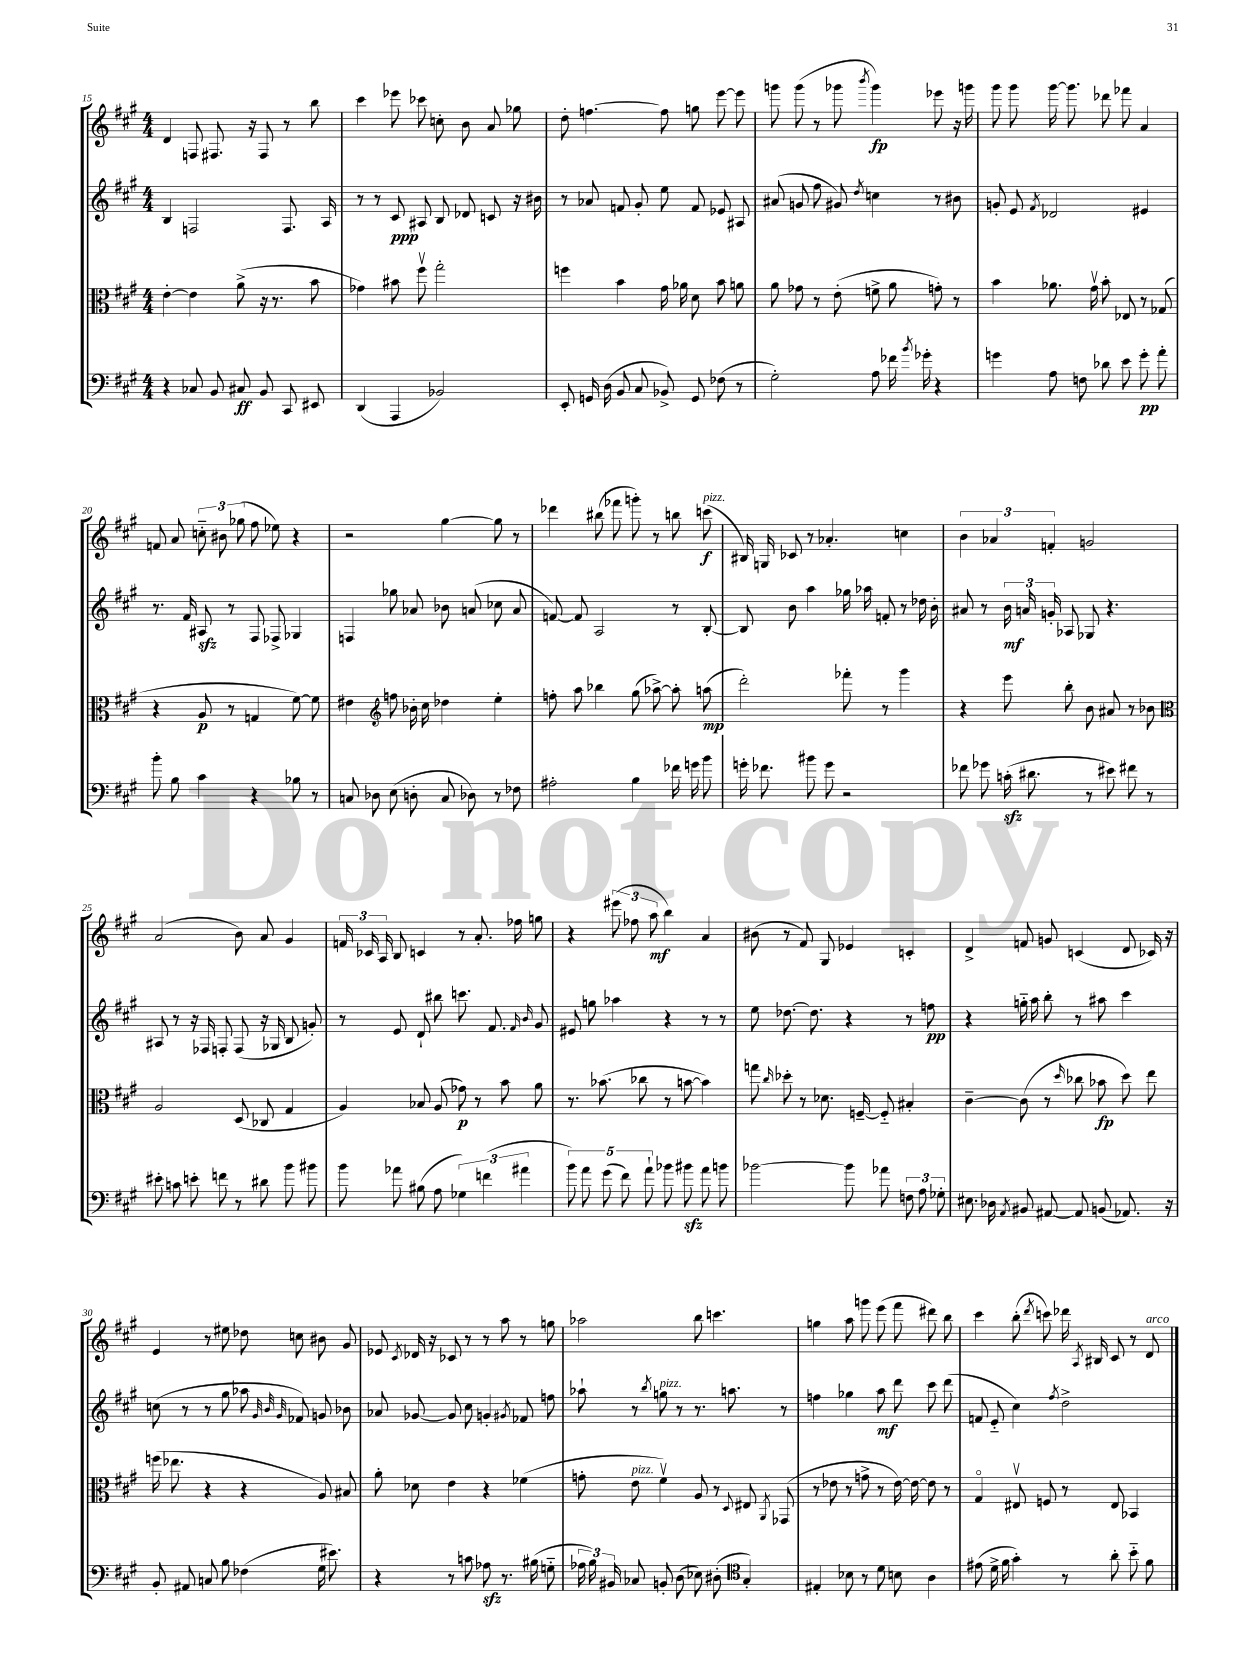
<<
\new StaffGroup <<
\new Staff = "s0" {
    \clef treble \key a \major \numericTimeSignature \time 4/4
    \autoBeamOff d'4 f8 fis8. r16 fis8 r8 b''8 |
    cis'''4 ees'''8 ces'''8 c''8-. b'8 a'8 ges''8 |
    d''8-. f''4.~ f''8 g''8 e'''8~ e'''8 |
    g'''8 g'''8( r8 ges'''8 \acciaccatura { b'''8 } ges'''4\fp) ees'''8 r16 g'''16 |
    gis'''8 gis'''8 gis'''16~ gis'''8. des'''8 fes'''8 a'4 |
    f'8 a'8 \tuplet 3/2 { c''8-_ bis'8 ges''8( } fis''8 ees''8) r4 |
    r2 gis''4~ gis''8 r8 |
    des'''4 bis''8( fes'''8 g'''8-.) r8 b''8 c'''8\f^\markup { \italic "pizz." }( |
    bis16) g16 ces'8 r8 aes'4.-. c''4 |
    \tuplet 3/2 { b'4 aes'4 f'4-. } g'2 |
    a'2( b'8) a'8 gis'4 |
    \tuplet 3/2 { f'16 ces'16 a16 } b8 c'4 r8 a'8.-. fes''16 g''8 |
    r4 \tuplet 3/2 { eis'''8( fes''8 a''8\mf } b''4) a'4 |
    bis'8( r8 fis'8) gis8 ees'4 c'4-. |
    d'4-> f'8 g'8 c'4( d'8 ces'16) r16 |
    e'4 r8 eis''8 des''8 c''8 bis'8 gis'8 |
    ees'8 \acciaccatura { cis'8 } des'16 r16 ces'8 r8 r8 a''8 r8 g''8 |
    aes''2 b''8 c'''4. |
    g''4 a''8 g'''8 e'''8( fis'''8 dis'''8) b''8 |
    cis'''4 b''8-.( \acciaccatura { d'''8 } c'''8) des'''16 \acciaccatura { a8 } bis16 cis'8 r8 d'8^\markup { \italic "arco" } \bar "|." |
}
\new Staff = "s1" {
    \clef treble \key a \major \numericTimeSignature \time 4/4
    \autoBeamOff b4 f2 f8. a16 |
    r8 r8 cis'8\ppp ais8 b8 des'8 c'8 r16 bis'16 |
    r8 aes'8 f'8 gis'8-. e''8 f'8 ees'8 ais8 |
    ais'8( g'8 fis''8 gis'8) \acciaccatura { d''8 } c''4 r8 bis'8 |
    g'8-. e'8 \acciaccatura { fis'8 } des'2 eis'4 |
    r8. fis'16 ais8\sfz r8 fis8 fes8-> ges4 |
    f4 ges''8 aes'8 bes'8 a'8( ces''8 a'8 |
    f'8~) f'8 a2 r8 b8~-. |
    b8 b'8 a''4 ges''16 aes''16 f'8-. r8 des''16 b'16-. |
    ais'8 r8 \tuplet 3/2 { b'16\mf a'16 g'16-. } aes8 ges8 r4. |
    ais8 r8 r16 fes16 f8-. f8( r16 ges16 b8 g'8-.) |
    r8 e'8 d'8-! bis''8 c'''8. fis'8. \grace { fis'16 b'16 } gis'8 |
    eis'8 g''8 aes''4 r4 r8 r8 |
    e''8 des''8.~ des''8. r4 r8 f''8\pp |
    r4 g''16-_ a''16 b''8-. r8 ais''8 cis'''4 |
    c''8( r8 r8 gis''8 aes''8 \grace { gis'32 b'32 gis'32 } fes'8) g'8 bes'8 |
    aes'8 ges'8~ ges'8 cis''8 g'4-. \acciaccatura { gis'8 } fes'8 f''8 |
    aes''8-! r8 \acciaccatura { b''8 } g''8^\markup { \italic "pizz." } r8 r8. a''8. r8 |
    f''4 ges''4 a''8\mf d'''8 cis'''8 d'''8( |
    f'8 e'8-_ cis''4) \acciaccatura { fis''8 } d''2-> \bar "|." |
}
\new Staff = "s2" {
    \clef alto \key a \major \numericTimeSignature \time 4/4
    \autoBeamOff e'4~-. e'4 a'8->( r16 r8. b'8 |
    ges'4) bis'8 fis''8\upbow gis''2-. |
    f''4 b'4 gis'16 aes'16 d'8 b'8 a'8 |
    a'8 ges'8 r8 e'8-.( f'8-> a'8 g'8-.) r8 |
    b'4 aes'8. gis'16\upbow b'8-. ees8 r8 ges8( |
    r4 a8\p r8 g4 fis'8~) fis'8 |
    eis'4 \clef treble f''8 bes'16-. cis''16 des''4 e''4-. |
    f''8-. a''8 bes''4 gis''8( aes''8~->) aes''8-. a''8\mp( |
    d'''2-.) fes'''8-. r8 gis'''4 |
    r4 e'''8 b''8-. b'8 ais'8 r8 bes'8 |
    \clef alto a2 d8( ces8 gis4 |
    a4) bes8 a8( ges'8\p) r8 b'8 a'8 |
    r8. bes'8.( ces''8 r8 b'8~ b'4) |
    g''8 \grace { cis''16 } des''8-. r8 des'8. f16~-- f8-_ bis4-. |
    cis'4~-- cis'8( r8 \grace { d''16 } ces''8 bes'8\fp d''8) e''8 |
    f''16( ees''8. r4 r4 a8) bis8 |
    a'8-. des'8 e'4 r4 fes'4( |
    g'8-. e'8^\markup { \italic "pizz." } fis'4\upbow) a8 r8 \appoggiatura { d8 } eis8 \acciaccatura { a,8 } ges,8( |
    r8 ees'8 r8 g'8-> r8 ees'16~) ees'16~ ees'8 r8 |
    gis4\flageolet eis8\upbow f8 r8 eis8 bes,4 \bar "|." |
}
\new Staff = "s3" {
    \clef bass \key a \major \numericTimeSignature \time 4/4
    \autoBeamOff r4 ces8 b,8 cis8\ff b,8 cis,8 eis,8 |
    d,4( a,,4 bes,2) |
    e,8-. g,16 d16( b,8 cis8 bes,8->) g,8 fes8( r8 |
    gis2-.) a8 fes'16 \acciaccatura { b'8 } ges'16-. r4 |
    g'4 a8 f8 des'8 e'8 g'8-.\pp a'8-. |
    b'8-. b8 cis'4 r4 bes8 r8 |
    c8 des8 e8( d8-. c8 des8) r8 fes8 |
    ais2-. b4 fes'16 g'16 b'8 |
    g'16-. fes'8. bis'8 g'8 r2 |
    fes'8 ges'8 c'16-.\sfz( dis'8. r8 eis'8) fis'8 r8 |
    eis'8-. c'8 e'8-. f'8 r8 dis'8 b'8 bis'8 |
    b'8 aes'8 bis8( a8 \tuplet 3/2 { ges4) f'4( ais'4 } |
    \tuplet 5/4 { b'8) a'8 gis'8( fis'8) a'8-! } bes'8 bis'8\sfz a'8 b'8 |
    bes'2~ bes'8 aes'8 \tuplet 3/2 { f8 a8 ges8-. } |
    eis8. des16 \acciaccatura { a,8 } bis,8 ais,8~ ais,8 b,8( aes,8.) r16 |
    b,8-. ais,8 c8 b8 fes4( gis16 eis'8.) |
    r4 r8 c'8 aes8\sfz r8. bis16( g8-_ |
    \tuplet 3/2 { aes16 b16) bis,16 } ces8 b,8-. d8( ees8) dis8-.( \clef tenor gis4-.) |
    eis4-. bes8 r8 d'8 b8 a4 |
    eis'8( d'16-> fis'16 gis'4-.) r8 a'8-. b'8-_ fis'8 \bar "|." |
}
>>
>>
\layout { \context { \Score currentBarNumber = #15 } }
